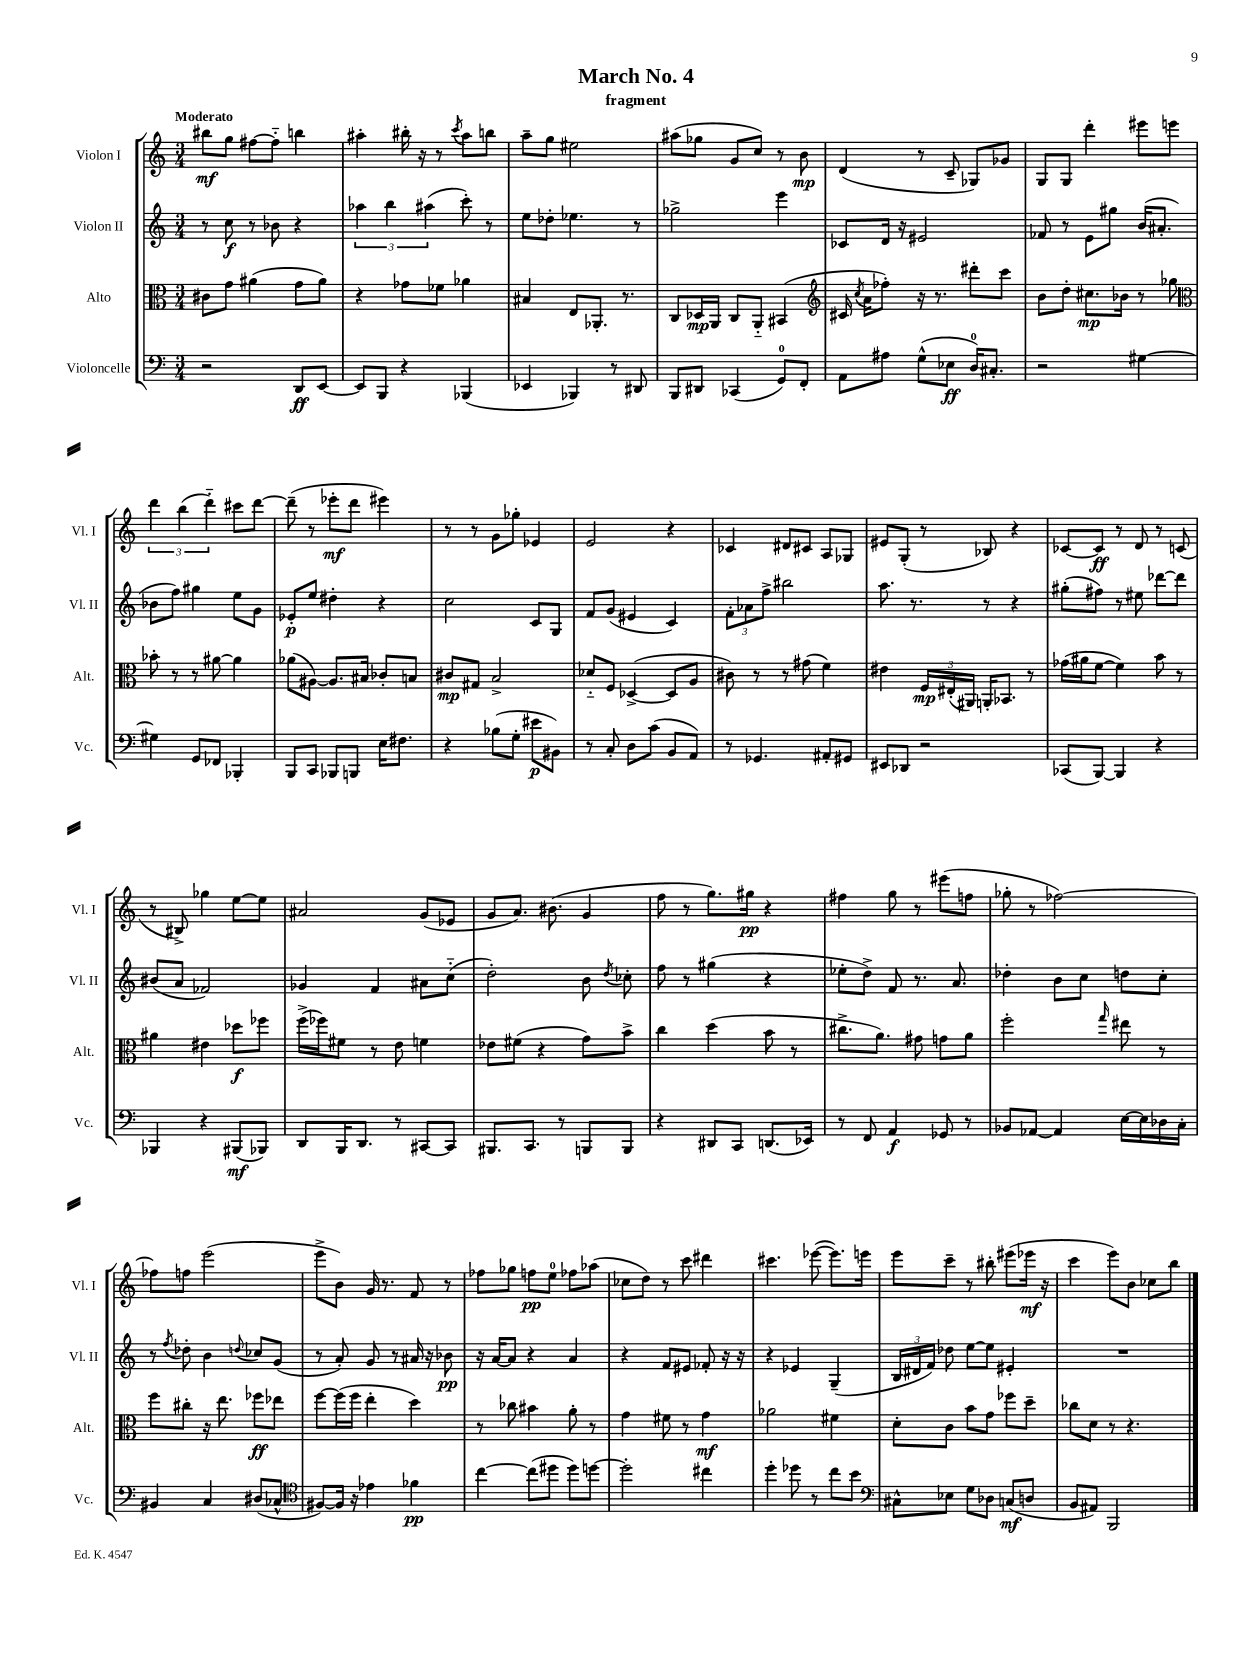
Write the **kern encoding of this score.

**kern	**kern	**kern	**kern
*staff4	*staff3	*staff2	*staff1
*clefF4	*clefC3	*clefG2	*clefG2
*k[]	*k[]	*k[]	*k[]
*M3/4	*M3/4	*M3/4	*M3/4
2r	8c#	8r	8bb#
.	8g	8cc	8gg
.	(4a#	8r	[8ff#
.	.	8b-	8ff#'~]
8DD	8g	4r	4bb
[8EE	8a#)	.	.
=	=	=	=
8EE]	4r	6aa-	4aa#'
8BBB	.	.	.
.	.	6bb	.
4r	8g-	.	16bb#'
.	.	.	16r
.	.	(6aa#	.
.	8f-	.	8r
.	.	.	8qccc
(4BBB-	4a-	8ccc')	8aa#
.	.	8r	8bb
=	=	=	=
4EE-	4B#	8ee	8aa~
.	.	8dd-'	8gg
4BBB-)	8E	4.ee-	2ee#
.	8.AA-'	.	.
8r	.	.	.
.	8.r	.	.
8DD#	.	8r	.
=	=	=	=
8BBB	8C	2gg-^	(8aa#
8DD#	16D-	.	8gg-
.	16AA	.	.
(4CC-	8C	.	8g
.	8AA'~	.	8cc)
8GG)	(4BB#	4eee	8r
8FF'	.	.	8b
=	=	=	=
*	*clefG2	*	*
8AA	16c#	8c-	(4d
.	8qcc	.	.
.	16a	.	.
8A#	8ff-')	16d	.
.	.	16r	.
(8G^^	16r	2e#	8r
.	8.r	.	.
8E-	.	.	8c~
16D)	8ddd#'	.	8G-)
8.C#'	.	.	.
.	8ccc	.	8g-
=	=	=	=
2r	8b	8f-	8G
.	8dd'	8r	8G
.	8.cc#	8e	4ddd'
.	.	8gg#	.
.	16b-	.	.
[4G#	8r	(16b	8eee#
.	.	8.a#'	.
.	8gg-	.	8eee
=	=	=	=
*	*clefC3	*	*
4G#]	8b-'	8b-	6ddd
.	8r	8ff)	.
.	.	.	(6bb
8GG	8r	4gg#	.
.	.	.	6ddd'~)
8FF-	[8a#	.	.
4BBB-'	4a#]	8ee	8ccc#
.	.	8g	[8ddd
=	=	=	=
8BBB	(8a-	8e-'	(8ddd~]
8CC	[8A#)	8ee	8r
8BBB-	8.A#]	4dd#'	8eee-'
8BBB	.	.	8ddd
.	16B#	.	.
16E	8c-'	4r	4eee#)
8.F#	.	.	.
.	8B	.	.
=	=	=	=
4r	8c#	2cc	8r
.	8G#	.	8r
(8B-	2B^	.	8g
8G'	.	.	8gg-'
8e#	.	8c	4e-
8BB#)	.	8G	.
=	=	=	=
8r	8d-'~	8f	2e
8C'	8F	(8g	.
8D	([4D-^	4e#	.
(8c	.	.	.
8BB	8D-]	4c)	4r
8AA)	8A	.	.
=	=	=	=
8r	8c#)	12f'	4c-
.	.	12a-	.
4.GG-	8r	.	.
.	.	12ff^	.
.	8r	2bb#	8d#
.	(8g#	.	8c#
8AA#'	4f)	.	8A
8GG#	.	.	8G-
=	=	=	=
8EE#	4e#	8.aa	8e#
8DD-	.	.	(8G'
.	.	8.r	.
2r	24F	.	8r
.	(24E#'	.	.
.	24AA#)	.	.
.	16AA'	8r	8B-)
.	8.BB-	.	.
.	.	4r	4r
.	8r	.	.
=	=	=	=
(8CC-	(16g-	(8gg#'	[8c-
.	16a#	.	.
[8BBB)	[8f	8ff#)	8c-]
4BBB]	4f])	8r	8r
.	.	8ee#	8d
4r	8b	[8ddd-	8r
.	8r	8ddd-]	(8c
=	=	=	=
4BBB-	4a#	(8b#	8r
.	.	8a	8B#^)
4r	4e#	2f-)	4gg-
(8BBB#	8dd-	.	[8ee
8BBB-)	8ff-	.	8ee]
=	=	=	=
8DD	(16ff^	4g-	2a#
.	16ff-)	.	.
16BBB	8f#	.	.
8.DD	.	.	.
.	8r	4f	.
8r	8e	.	.
[8CC#	4f	8a#	(8g
8CC#]	.	(8cc'~	8e-
=	=	=	=
8.BBB#	8e-	2dd')	8g
.	(8f#	.	8.a)
8.CC	.	.	.
.	4r	.	.
.	.	.	(8.b#
8r	.	.	.
8BBB	8g)	8b	4g
.	.	8qdd	.
8BBB	8b^	8cc-'	.
=	=	=	=
4r	4cc	8ff	8ff
.	.	8r	8r
8DD#	(4dd	(4gg#	8.gg)
8CC	.	.	.
.	.	.	16gg#
(8.DD	8b	4r	4r
.	8r	.	.
16EE-)	.	.	.
=	=	=	=
8r	8.cc#^	8ee-'	4ff#
8FF	.	8dd^)	.
.	8.a)	.	.
4AA	.	8f	8gg
.	8g#	8.r	8r
8GG-	8g	.	(8eee#
.	.	8.a	.
8r	8a	.	8ff
=	=	=	=
8BB-	2ff'	4dd-'	8gg-'
[8AA-	.	.	8r
4AA-]	.	8b	[2ff-)
.	.	8cc	.
.	16qqgg	.	.
[16E	8ee#	8dd	.
16E]	.	.	.
16D-	8r	8cc'	.
16C'	.	.	.
=	=	=	=
4BB#	8ff	8r	8ff-]
.	.	8qff	.
.	8cc#'	8dd-'	8ff
4C	16r	4b	(2eee
.	8.ee	.	.
.	.	8qqdd	.
(8D#	8ff-	8cc-	.
8C-^^	8ee-	(8g	.
=	=	=	=
*clefC4	*	*	*
[8F#)	[8ff	8r	8eee^
16F#]	(16ff]	8a')	8b)
16r	16ff	.	.
4e-	4ee'	8g	16g
.	.	.	8.r
.	.	8r	.
4f-	4dd)	16a#	8f
.	.	16r	.
.	.	8b-	8r
=	=	=	=
[4cc	8r	16r	8ff-
.	.	[16a	.
.	8cc-	8a]	8gg-
(8cc]	4b#	4r	8ff
8dd#	.	.	8ee
8dd#)	8a'	4a	8ff-
[8dd	8r	.	(8aa-
=	=	=	=
2dd']	4g	4r	8cc-
.	.	.	8dd)
.	8f#	8f	8r
.	8r	8e#	8ccc
4cc#	4g	8f-'	4ddd#
.	.	16r	.
.	.	16r	.
=	=	=	=
4dd'	2a-	4r	4.ccc#
8dd-	.	4e-	.
8r	.	.	([8eee-
8cc	4f#	(4G~	8.eee-])
8b	.	.	.
.	.	.	16eee
=	=	=	=
*clefF4	*	*	*
8C#^^	8d'	24B	8eee
.	.	24d#	.
.	.	24f)	.
8E-	8c	8dd-	8ccc~
8G	8b	[8ee	8r
8D-	8g	8ee]	8bb#'
(8C	8ff-	4e#'	(8eee#
8D	8dd~	.	16eee-
.	.	.	16r
=	=	=	=
8BB	8cc-	2.r	4ccc
8AA#)	8d	.	.
2BBB	8r	.	8eee)
.	4.r	.	8b
.	.	.	8cc-
.	.	.	8bb
==	==	==	==
*-	*-	*-	*-
